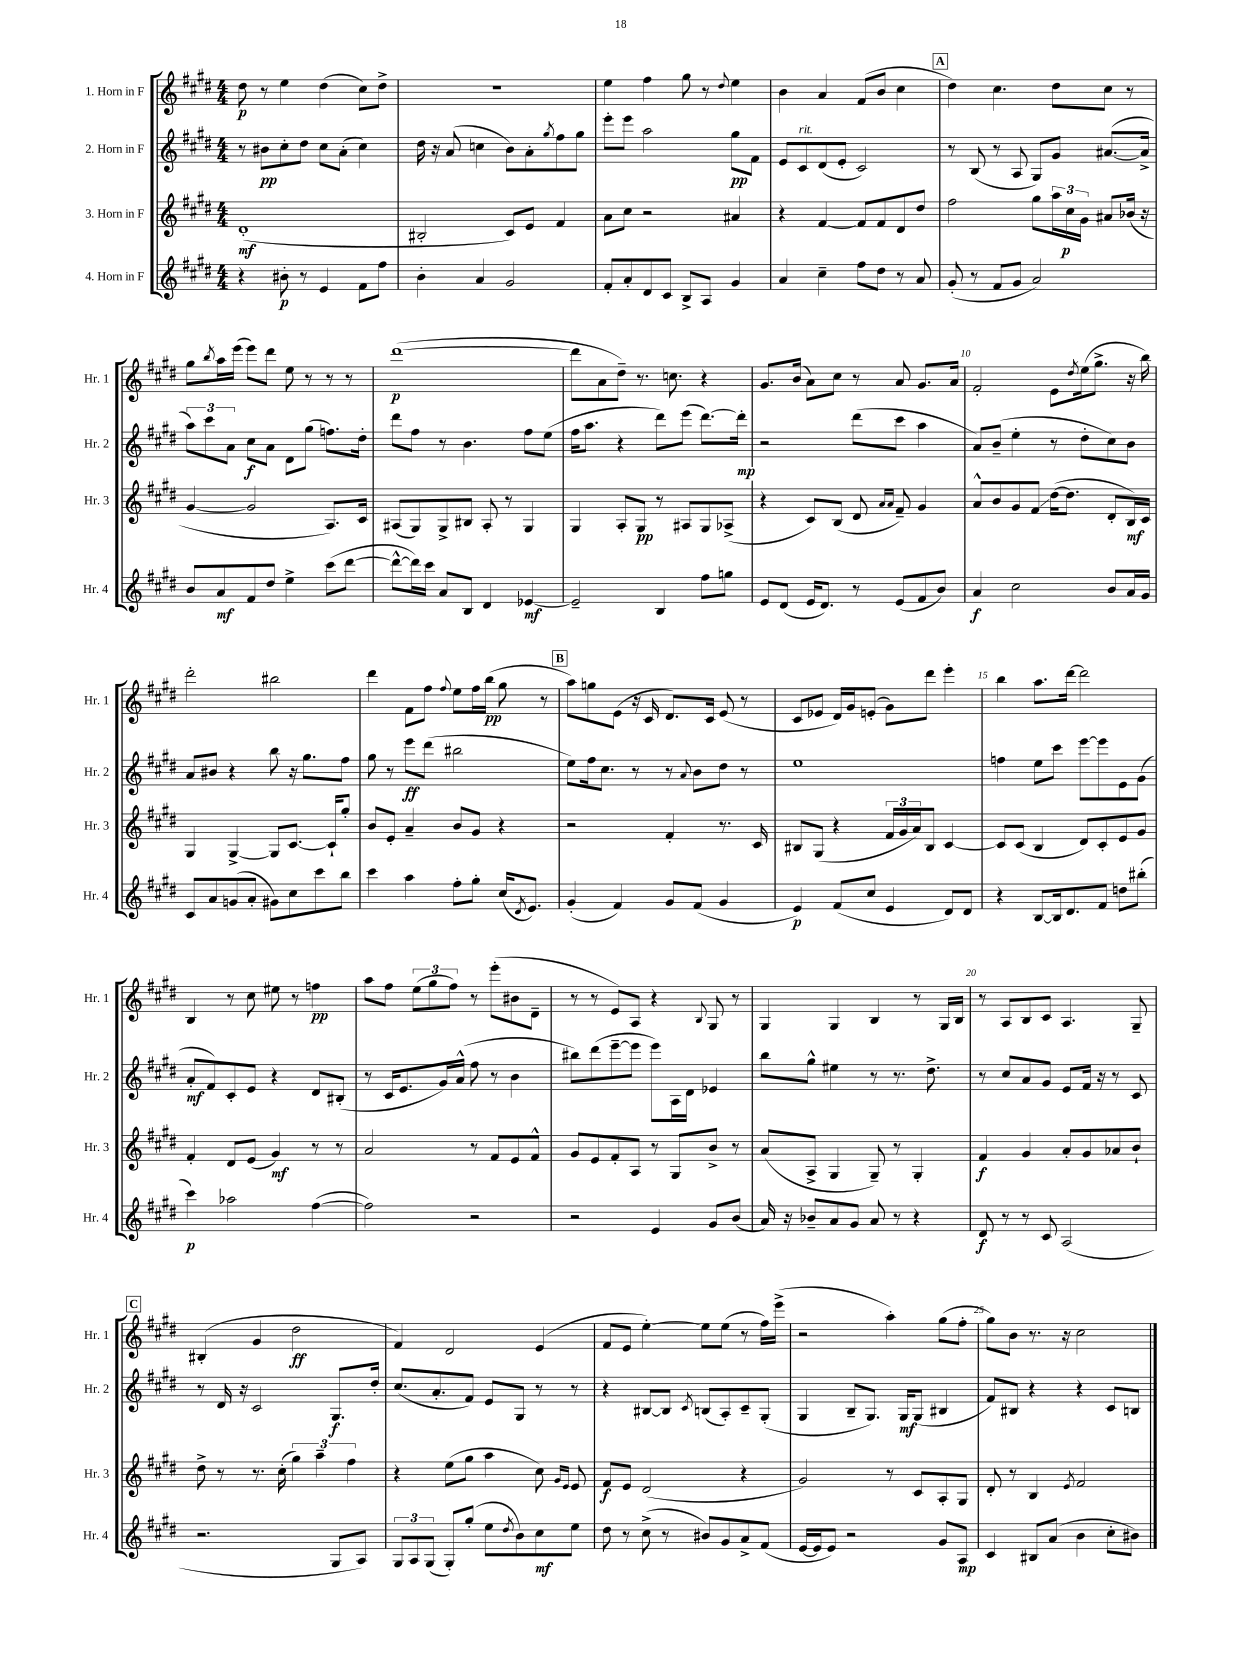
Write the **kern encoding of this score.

**kern	**kern	**kern	**kern
*staff4	*staff3	*staff2	*staff1
*clefG2	*clefG2	*clefG2	*clefG2
*k[f#c#g#d#]	*k[f#c#g#d#]	*k[f#c#g#d#]	*k[f#c#g#d#]
*M4/4	*M4/4	*M4/4	*M4/4
4r	(1d#'	8r	8dd#
.	.	8b#	8r
8b#'	.	8cc#'	4ee
8r	.	8dd#	.
4e	.	8cc#	(4dd#
.	.	(8a'	.
8f#	.	4cc#)	8cc#)
8ff#	.	.	8dd#^
=	=	=	=
4b'	2B#'	16dd#	1r
.	.	16r	.
.	.	(8a	.
4a	.	4cc	.
2g#	8c#)	8b)	.
.	8e	8a'	.
.	.	8qgg#	.
.	4f#	8ff#	.
.	.	8gg#	.
=	=	=	=
8f#'	8a	8eee'	4ee
8a'	8cc#	8eee	.
8d#	2r	2aa	4ff#
8c#	.	.	.
8B^	.	.	8gg#
8A	.	.	8r
.	.	.	8qqdd#
4g#	4a#	8gg#	4ee
.	.	8f#	.
=	=	=	=
4a	4r	8e	4b
.	.	8c#	.
4cc#~	[4f#	(8d#	4a
.	.	8e'	.
8ff#	8f#]	2c#)	(8f#
8dd#	8f#	.	8b
8r	8d#	.	4cc#
8a	8dd#	.	.
=	=	=	=
(8g#'	2ff#	8r	4dd#)
8r	.	(8B	.
8f#	.	8r	4.cc#
8g#	.	8A	.
2a)	8gg#	8G#)	.
.	24aa	8g#	8dd#
.	24cc#	.	.
.	24g#	.	.
.	8a#	([8.a#	8cc#
.	(16b-	.	8r
.	16r	16a#^]	.
=	=	=	=
8b	[4g#	12aa)	8gg#
.	.	12ccc#	.
.	.	.	8qbb
8a	.	.	16aa
.	.	12a	.
.	.	.	(16eee
8f#	2g#]	8cc#	8eee)
8dd#	.	8a	8ddd#
4ee^	.	8d#	8ee
.	.	(8gg#	8r
(8ccc#	8.A)	8.ff)	8r
[8ddd#	.	.	8r
.	16c#	16dd#'	.
=	=	=	=
8ddd#^^_	(8A#	8ddd#	([1ddd#
16ddd#])	8G#)	8ff#	.
16ccc#	.	.	.
8a	8G#^	8r	.
8B	8B#	4.b	.
4d#	8A#'	.	.
.	8r	.	.
[4e-	4G#	8ff#	.
.	.	(8ee	.
=	=	=	=
2e-~]	4G#	16ff#	8ddd#]
.	.	8.aa	.
.	.	.	8a
.	8A'	4r	8dd#~)
.	8G#	.	8.r
4B	8r	8ddd#)	.
.	.	.	8.cc
.	8A#	(8eee	.
8ff#	8G#	[8.ddd#)	4r
8gg	(8A-^	.	.
.	.	16ddd#']	.
=	=	=	=
8e	4r	2r	8.g#
(8d#	.	.	.
.	.	.	(16b
16e	8c#)	.	8a)
8.d#)	.	.	.
.	(8B	.	8cc#
8r	8d#	(8ddd#	8r
.	16qqa	.	.
.	16qqa	.	.
(8e	8f#~)	8ccc#	8a
8f#	4g#	4aa	8.g#
8b)	.	.	.
.	.	.	16a
=	=	=	=
4a	8a^^	8a)	2f#'
.	8b	(8b~	.
2cc#	8g#	4ee'	.
.	8f#	.	.
.	([16dd#	8r	8e
.	8.dd#]	.	.
.	.	.	8qdd#
.	.	8dd#'	(16ee
.	.	.	8.gg#^
8b	8d#'	8cc#)	.
16a	16B)	8b	16r
16g#	16c#	.	16bb)
=	=	=	=
8c#	4G#	8a	2ddd#'
8a	.	8b#	.
(8g	[4G#^	4r	.
8a'	.	.	.
8g#)	8G#]	8bb	2bb#
8cc#	[8.c#	16r	.
.	.	8.gg#	.
8ccc#	.	.	.
.	16c#`]	.	.
8bb	8gg#'	8ff#	.
=	=	=	=
4ccc#	8b	8gg#	4ddd#
.	8e'	8r	.
4aa	4a~	8eee	8f#
.	.	(8ddd#	8ff#
.	.	.	8qqff#
8ff#'	8b	2bb#	8ee
8gg#'	8g#	.	16ff#
.	.	.	(16bb
(16cc#	4r	.	8gg#
8qd#	.	.	.
8.e)	.	.	.
.	.	.	8r
=	=	=	=
(4g#'	2r	8ee)	8aa)
.	.	16ff#	8gg
.	.	8.cc#	.
4f#)	.	.	(8e
.	.	8r	16r
.	.	.	16c#
8g#	4f#'	8r	8.d#)
.	.	8qqa	.
(8f#	.	8b	.
.	.	.	16c#
4g#	8.r	8dd#	(8e
.	.	8r	8r
.	16c#	.	.
=	=	=	=
4e)	8B#	1ee	8c#
.	(8G#	.	8e-
(8f#	4r	.	16d#)
.	.	.	16g#
8cc#	.	.	(8e'
4e	24f#	.	8g#)
.	24g#	.	.
.	24a)	.	.
.	8B#	.	8ddd#
8d#)	[4c#	.	4eee'
8d#	.	.	.
=	=	=	=
4r	8c#]	4ff	4bb
.	(8c#	.	.
[8B	4B	8ee	8.aa
16B]	.	8ccc#	.
8.d#	.	.	[16ddd#
.	8d#)	[8eee	2ddd#]
8f#	8c#'	8eee]	.
8dd	8e	8e	.
(8bb#'	8g#	(8g#	.
=	=	=	=
4ccc#)	4f#'	8a'	4B
.	.	8f#)	.
2aa-	8d#	8c#'	8r
.	(8e	8e	8cc#
.	4g#)	4r	8ee#
.	.	.	8r
([4ff#	8r	8d#	4ff
.	8r	(8B#'	.
=	=	=	=
2ff#])	2a	8r	8aa
.	.	16c#	8ff#
.	.	8.e	.
.	.	.	(12ee
.	.	.	12gg#
.	.	16g#)	.
.	.	.	12ff#)
.	.	(16a^^	.
2r	8r	8ff#	8r
.	8f#	8r	(8eee'
.	8e	4b	8b#
.	8f#^^	.	8d#~
=	=	=	=
2r	8g#	8bb#)	8r
.	8e	(8ddd#	8r
.	8f#'	[8eee~	8e)
.	8A	8eee]	8A
4e	8r	8eee)	4r
.	8G#	16A	.
.	.	16d#	.
.	.	.	8qqB
8g#	8b^	4e-	8G#
(8b	8r	.	8r
=	=	=	=
16a)	(8a	8bb	4G#
16r	.	.	.
8b-~	8A^	8gg#^^	.
8a	4G#	4ee#	4G#
8g#	.	.	.
8a	8G#~)	8r	4B
8r	8r	8.r	.
4r	4G#'	.	8r
.	.	8.dd#^	.
.	.	.	16G#
.	.	.	16B
=	=	=	=
8d#	4f#	8r	8r
8r	.	8cc#	8A
8r	4g#	8a	8B
8c#	.	8g#	8c#
(2A	8a'	8e	4.A
.	8g#	16f#	.
.	.	16r	.
.	8a-	8r	.
.	8b`	8c#	8G#~
=	=	=	=
2.r	8dd#^	8r	(4B#'
.	8r	16d#	.
.	.	16r	.
.	8.r	2c#	4g#
.	(16cc#'	.	.
.	6gg#)	.	2dd#
.	6aa~	.	.
8G#	.	8.G#	.
.	6ff#	.	.
8A)	.	.	.
.	.	16dd#'	.
=	=	=	=
12G#	4r	(8.cc#	4f#)
12A	.	.	.
(12G#	.	.	.
.	.	8.a'	.
8G#')	(8ee	.	2d#
(8gg#'	8gg#	8f#)	.
8ee	4aa	8e	.
8qdd#	.	.	.
8b)	.	8G#	.
8cc#	8cc#)	8r	(4e
.	16qqg#	.	.
.	16qqe	.	.
8ee	8e	8r	.
=	=	=	=
8dd#	8f#	4r	8f#
8r	8e	.	8e
(8cc#^	(2d#	[8B#	[4ee')
8r	.	8B#]	.
.	.	8qc#	.
8b#)	.	(8B	8ee]
8g#	.	8A')	(8ee
8a^	4r	8c#~	8r
(8f#	.	(8G#'	16ff#)
.	.	.	(16eee^
=	=	=	=
[16e	2g#)	4G#	2r
16e]	.	.	.
8e)	.	.	.
2r	.	8B~	.
.	.	8.G#)	.
.	8r	.	4aa')
.	.	16G#	.
.	8c#	(8G#	.
8g#	8A'	4B#	(8gg#
8A	8G#	.	8ff#'
=	=	=	=
4c#	8d#'	8f#)	8gg#)
.	8r	8B#	8b
8B#	4B	4r	8.r
(8a	.	.	.
.	.	.	16r
.	8qe	.	.
4b	2f#	4r	2cc#
8cc#'	.	8c#	.
8b#)	.	8B	.
==	==	==	==
*-	*-	*-	*-
